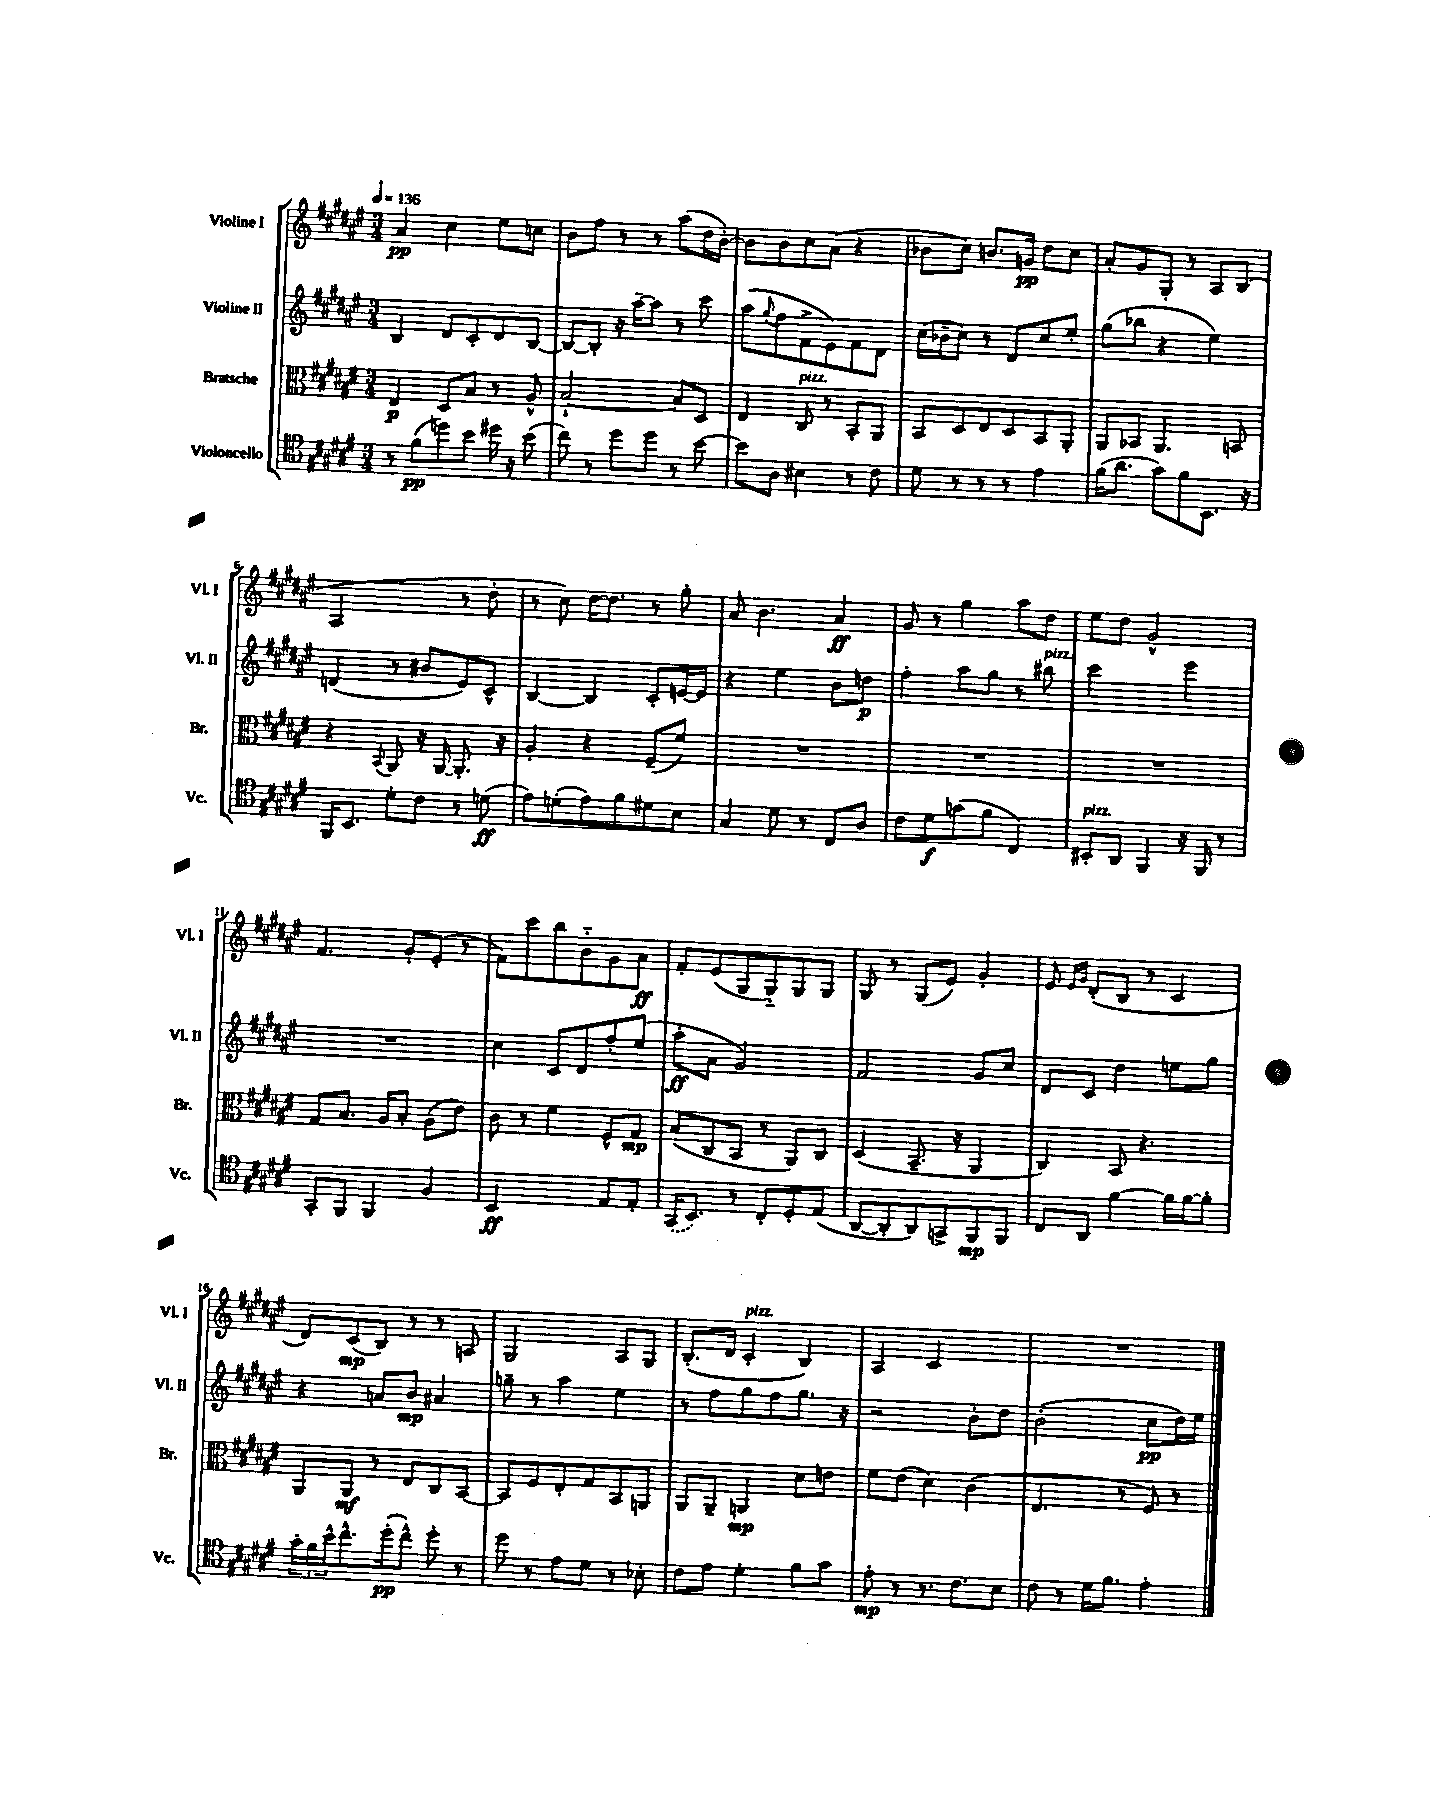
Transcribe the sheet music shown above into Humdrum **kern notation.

**kern	**kern	**kern	**kern
*staff4	*staff3	*staff2	*staff1
*clefC4	*clefC3	*clefG2	*clefG2
*k[f#c#g#d#a#e#]	*k[f#c#g#d#a#e#]	*k[f#c#g#d#a#e#]	*k[f#c#g#d#a#e#]
*M3/4	*M3/4	*M3/4	*M3/4
*MM136	*MM136	*MM136	*MM136
8r	4E#/	4B/	4a#/
(8f#\L	.	.	.
8dd\)	8D#/L	8d#/L	4cc#\
8b\J	8B/J	8c#'/	.
16dd#\	8r	8d#/	8ee#\L
16r	.	.	.
(8b\	8A#^^/	[8B/J	8cc\J
=	=	=	=
8cc#\)	[2B`/	8B/_L	8b\L
8r	.	8B'/]J	8ff#\J
8dd#\L	.	16r	8r
.	.	[16aa#~\LK	.
8dd#\J	.	8aa#\]J	8r
8r	8B/]L	8r	(8aa#\L
[8b\	8D#/J	8ccc#\	16dd#\L
.	.	.	[16b'\JJ)
=	=	=	=
8b\]L	4E#/	(8aa#\L	8b\]L
.	.	8qqgg#/	.
8A#\J	.	8ff#\	8b\
4B#\	8C#/	8f#^\	8cc#\
.	8r	8e#\)	(8a#\J
8r	8BB'/L	8f#\	4r
8c#\	8AA#/J	8d#\J	.
=	=	=	=
8d#\	8BB/L	(16cc#\LL	8b-\L
.	.	16b-~\J	.
8r	8D#/	8cc#\J)	8cc#\J)
8r	8E#/	8r	8.b/L
8r	8D#/	8d#/L	.
.	.	.	16g/Jk
4e#\	8BB/	8cc#/	8dd#\L
.	8AA#'/J	8ee#'/J	8cc#\J
=	=	=	=
(16f#\LK	8AA#/L	(8gg#\L	8a#'/L
8.a#\J	.	.	.
.	8BB-/J	8bb-\J	8g#/
8g#\L)	4.AA#/	4r	8G#'/J
8f#\	.	.	8r
8.BB\J	.	4ee#\)	8A#/L
.	8BB/	.	(8B/J
16r	.	.	.
=	=	=	=
16FF#/LK	4r	(4d/	2A#/
8.BB/J	.	.	.
.	8qqBB/	.	.
8d#'\L	8AA#/	8r	.
8c#\J	16r	8b#/L	.
.	[16AA#/	.	.
8r	8.AA#'/]	8e#/)	8r
(8d\	.	8c#^^/J	8dd#'\
.	16r	.	.
=	=	=	=
8e#\L)	4A#'/	[4B/	8r
(8d'\	.	.	8cc#\)
8e#\)	4r	4B/]	[16dd#\LK
.	.	.	8.dd#\]J
8f#\	.	.	.
8d#\	(8F#~/L	8c#'/L	8r
8B\J	8f#/J)	[16e/L	8gg#'\
.	.	16e/]JJ	.
=	=	=	=
4G#/	2.r	4r	8a#/
.	.	.	4.b\
8d#\	.	4ee#\	.
8r	.	.	.
8C#/L	.	8b\L	4a#/
8A#/J	.	8dd\J	.
=	=	=	=
8c#\L	2.r	4ff#'\	8g#/
8d#\	.	.	8r
(8g\	.	8aa#\L	4gg#\
8f#\J	.	8gg#\J	.
4C#/)	.	8r	8aa#\L
.	.	8bb#\	8dd#\J
=	=	=	=
8BB#'/L	2.r	2ccc#\	8ee#\L
8AA#/J	.	.	8dd#\J
4FF#/	.	.	2g#^^/
16r	.	4eee#\	.
16FF#/	.	.	.
8r	.	.	.
=	=	=	=
8GG#'/L	8G#/L	2.r	4.f#/
8FF#/J	8.B/J	.	.
4FF#/	.	.	.
.	16A#/LK	.	.
.	8B'/J	.	8g#'/L
4F#/	(8A#\L	.	(8e#'/J
.	8e#\J)	.	8r
=	=	=	=
2BB/	8c#\	4cc#\	8f#\L)
.	8r	.	8ccc#\
.	4f#\	8c#/L	8bb\
.	.	8d#/	8b'~\
8E#/L	8F#^^/L	8ff#'/	8g#\
8E#'/J	8G#/J	(8ee#/J	8a#\J
=	=	=	=
(16GG#/LK	(8B/L	8aa#'\L	8f#'/L
8.BB/J)	.	.	.
.	8C#/	8a#\J	(8e#/
8r	8BB/J	2g#/)	8G#/
8C#'/L	8r	.	8G#'~/)
8D#'/	8AA#/L)	.	8G#/
(8E#/J	8C#/J	.	8G#/J
=	=	=	=
[8AA#/L	(4D#/	2f#/	8G#/
8AA#'/]	.	.	8r
8AA#/)	8.BB~/	.	(8G#/L
8GG^/	.	.	8e#/J)
.	16r	.	.
8FF#/	4AA#/	8g#/L	4g#'/
8FF#/J	.	8cc#/J	.
=	=	=	=
8C#/L	4C#/)	8d#/L	8e#/
.	.	.	16qqe#/LL
.	.	.	16qqg#/JJ
8AA#/J	.	8c#/J	(8d#'/L
[4f#\	8BB/	4dd#\	8B/J
.	4.r	.	8r
16f#\]LL	.	8ee\L	4c#/
[16f#\J	.	.	.
8f#'\]J	.	8gg#\J	.
=	=	=	=
24g#'\LL	8AA#/L	4r	8d#/L)
24f#\	.	.	.
24b^^\J	.	.	.
8.cc#^^\	8AA#/J	.	(8c#/
.	8r	8a/L	8B/J)
(16dd#'\k	.	.	.
8cc#^^\J)	8E#/L	8b/J	8r
8dd#'\	8C#/	4a#/	8r
8r	[8BB/J	.	8A/
=	=	=	=
8dd#\	8BB/]L	8gg~\	2G#/
8r	8F#/	8r	.
8e#\L	8E#'/	4aa#\	.
8d#\J	8G#/	.	.
8r	8BB/	4ee#\	8A#/L
8B-'\	8AA/J	.	8G#/J
=	=	=	=
8c#\L	8AA#/L	8r	(8.B'/L
8e#\J	8AA#~/J	8ff#\L	.
.	.	.	16d#/Jk
4d#'\	4AA/	8gg#\	4c#'/
.	.	8ff#\	.
8f#\L	8d#\L	8.gg#\J	4B/)
8g#\J	8e\J	.	.
.	.	16r	.
=	=	=	=
8e#'\	8f#\L	2r	4A#/
8r	(8e#\J	.	.
8.r	4d#\)	.	2c#/
8.c#\L	.	.	.
.	(4c#\	8b'\L	.
8B\J	.	8dd#\J	.
=	=	=	=
8c#\	4.E#/	(2b'\	2.r
8r	.	.	.
16d#\LK	.	.	.
8.f#\J	.	.	.
.	8r	.	.
4e#'\	8F#/)	8cc#\L	.
.	8r	16dd#\L)	.
.	.	16ee#\JJ	.
==	==	==	==
*-	*-	*-	*-
